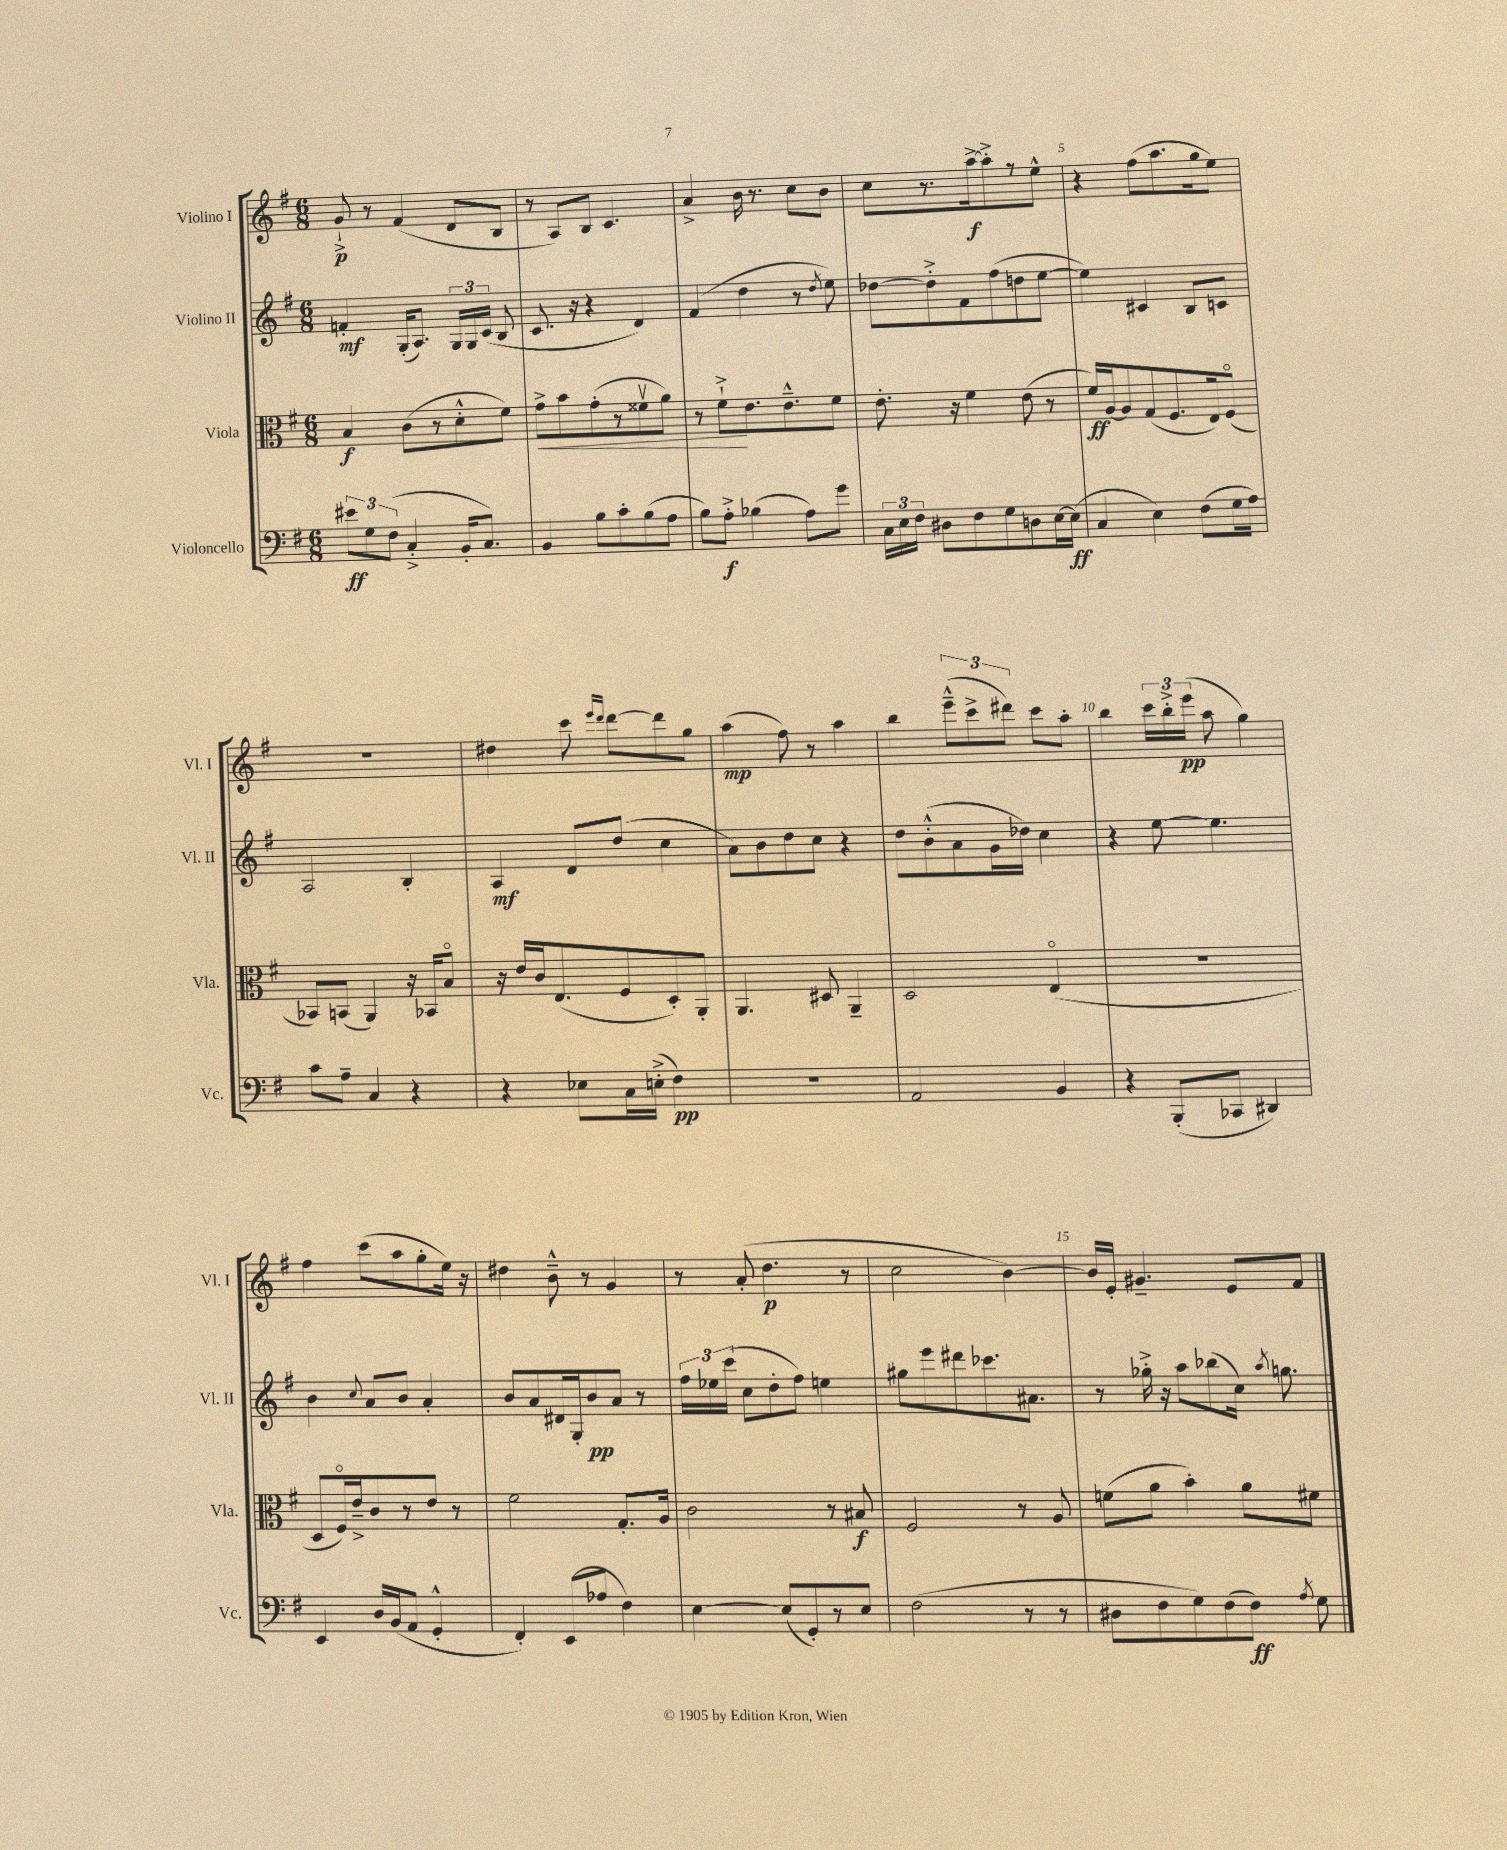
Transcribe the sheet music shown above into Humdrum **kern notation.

**kern	**kern	**kern	**kern
*staff4	*staff3	*staff2	*staff1
*clefF4	*clefC3	*clefG2	*clefG2
*k[f#]	*k[f#]	*k[f#]	*k[f#]
*M6/8	*M6/8	*M6/8	*M6/8
12e#\L	4B/	4f'/	8g`^/
12G\	.	.	.
.	.	.	8r
(12F#\J	.	.	.
4C'^/	(8c\L	(16G'/LK	(4f#/
.	.	8.A/J)	.
.	8r	.	.
16BB'/LK	8d'^^\	24G/LL	8d/L
.	.	24G/	.
8.C/J)	.	.	.
.	.	(24c/JJ	.
.	8f#\J)	8B/	8B/J
=	=	=	=
4BB/	8g^\L	8.c/	8r
.	8b\	.	8A/L)
.	.	16r	.
8B\L	(8g'\	4r	8B/J
8c'\	8r	.	4.c/
(8B\	8f##v\	4d/)	.
8A\J	8a\J)	.	.
=	=	=	=
8B\L)	8r	(4f#/	4a^/
8A'^\J	8f#`^\L	.	.
(4B-\	8.e\	4dd\	16b\
.	.	.	8.r
.	8.e~^^\	.	.
8A\L)	.	8r	8cc\L
.	.	8qdd/	.
8g\J	8f#\J	8ee\)	8b\J
=	=	=	=
24C\LL	8.e'\	[8dd-\L	8cc\L
24E\	.	.	.
24F#\JJ	.	.	.
8D#\L	.	8dd-'^\]	8.r
.	16r	.	.
8F#\	4f#\	8f#\	.
.	.	.	[16aa^\k
8G\	.	(8ff#\	8aa'^\]
8D\	(8e\	8dd\	8r
[16E\L	8r	[8ee\J	8ee^^\J
(16E\]JJ	.	.	.
=	=	=	=
4C/	16f#/LL)	4ee\])	4r
.	[16A/J	.	.
.	8A/]	.	.
4E\)	(8G/	4c#/	(8ff#\L
.	8.F#/	.	8.aa\
(8F#\L	.	8B/L	.
.	16E/k)	.	16gg\k
16G\L	(8F#o/J	8c/J	8ee\J)
16A\JJ)	.	.	.
=	=	=	=
8c\L	8BB-/L)	2A/	2.r
8A~\J	(8BB/J	.	.
4C/	4AA/)	.	.
4r	16r	4B'/	.
.	16BB-/LK	.	.
.	8Bo/J	.	.
=	=	=	=
4r	16r	4A/	4dd#\
.	16e/LL	.	.
.	16c/J	.	.
.	(8.E/	.	.
8E-\L	.	8d/L	8ccc\
.	.	.	16qqeee/LL
.	.	.	16qqddd/JJ
16C\L	8F#/	(8dd/J	[8ddd\L
(16E'^\JJ	.	.	.
4F#\)	8D'/)	4cc\	8ddd\]
.	8AA'/J	.	8gg\J
=	=	=	=
2.r	4.AA/	8a\L)	(4aa\
.	.	8b\	.
.	.	8dd\	8ff#\)
.	8D#/	8cc\J	8r
.	4AA~/	4r	4aa\
=	=	=	=
2AA/	2D/	8dd\L	4bb\
.	.	(8b'^^\	.
.	.	8a\	(12eee~^^\L
.	.	.	12ccc^\
.	.	16g\L	.
.	.	.	12ddd#\J)
.	.	16dd-\JJ)	.
4BB/	(4Eo/	4cc\	8ccc\L
.	.	.	8aa'\J
=	=	=	=
4r	2.r	4r	4bb\
(8BBB'/L	.	[8ee\	24ccc\LL
.	.	.	24bb'^\
.	.	.	(24eee\JJ
8CC-/J	.	4.ee\]	8aa\
4DD#/)	.	.	4gg\)
=	=	=	=
4EE/	8D/L	4b\	4ff#\
.	16F#o/L)	.	.
.	16e~^/J	.	.
.	.	8qqcc/	.
16D/LL	8c/	8a/L	(8ccc\L
(16BB/J	.	.	.
8AA/J	8r	8b/J	8aa\
4GG'^^/	8e/J	4a'/	8gg'\
.	8r	.	16ee\Jk)
.	.	.	16r
=	=	=	=
4FF#'/)	2f#\	8b/L	4dd#\
.	.	8a/	.
(8EE/L	.	16d#/L	8b~^^\
.	.	16G'/J	.
8A-/J	.	8b/	8r
4F#\)	8.G'/L	8a/J	4g/
.	.	8r	.
.	16A/Jk	.	.
=	=	=	=
[4E\	2c\	24ff#\LL	8r
.	.	24ee-\	.
.	.	(24ccc\JJ	.
.	.	8cc\L	(8a'/
(8E/]L	.	8dd'\	4.dd\
8GG'/)	.	8ff#\J)	.
8r	8r	4ee\	.
8E/J	8B#/	.	8r
=	=	=	=
(2F#\	2F#/	8gg#\L	2cc\
.	.	8eee\	.
.	.	8ddd#\	.
.	.	8.ccc-\	.
8r	8r	.	[4b\)
.	.	8.a#\J	.
8r	8A/	.	.
=	=	=	=
8D#\L	(8f\L	8r	16b/]LL
.	.	.	16e'/JJ
8F#\	8a\J	16gg-'^\	4.g#~/
.	.	16r	.
8G\)	4b'\)	8aa\L	.
(8F#\	.	(8bb-\	.
8F#\J)	8a\L	16cc\Jk)	8e/L
.	.	8qaa/	.
.	.	8.gg\	.
8qA/	.	.	.
8G\	8f#\J	.	8f#/J
==	==	==	==
*-	*-	*-	*-
